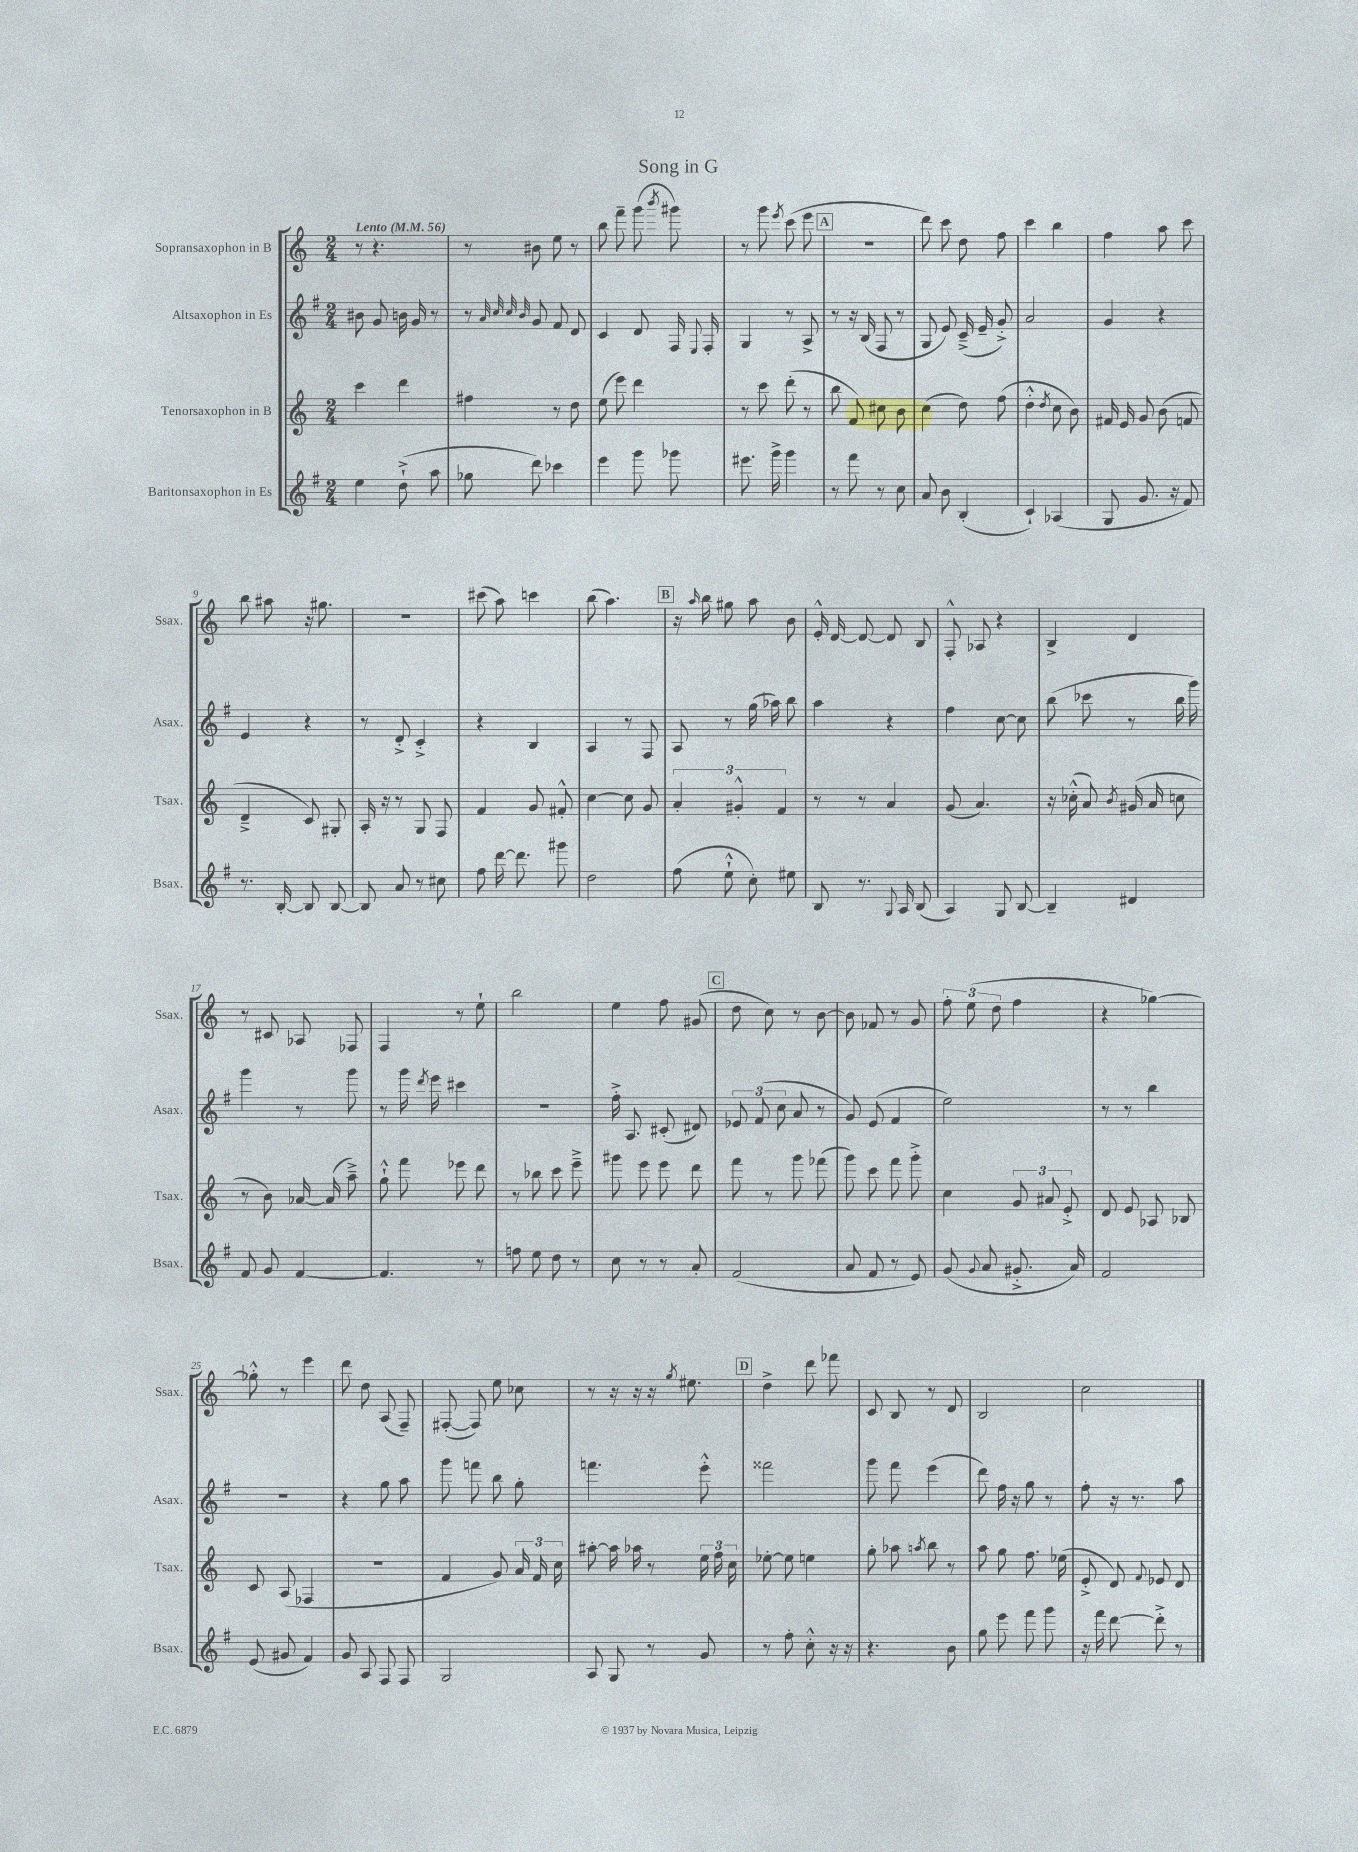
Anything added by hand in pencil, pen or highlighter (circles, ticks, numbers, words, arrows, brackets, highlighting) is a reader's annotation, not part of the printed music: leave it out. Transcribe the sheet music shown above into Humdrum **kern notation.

**kern	**kern	**kern	**kern
*staff4	*staff3	*staff2	*staff1
*clefG2	*clefG2	*clefG2	*clefG2
*k[f#]	*k[]	*k[f#]	*k[]
*M2/4	*M2/4	*M2/4	*M2/4
*MM56	*MM56	*MM56	*MM56
4ee	4ccc	8b#	8r
.	.	8g	4.r
(8dd`^	4ddd	16b	.
.	.	16g	.
8aa	.	8r	.
=	=	=	=
8gg-	4ff#	8r	8r
.	.	32qqa	.
.	.	32qqcc	.
.	.	32qqcc	.
.	.	32qqb	.
8ddd)	.	8g	8b#
4ccc-	8r	8f#	8ee
.	8dd	8d	8r
=	=	=	=
4eee	(8ee	4c	8bb
.	8eee)	.	8fff~
8ggg	4ddd	8d	(8ggg
.	.	.	8qbbb
8ggg-	.	16F#	8ggg#)
.	.	8qqE	.
.	.	16F#'	.
=	=	=	=
8.eee#	8r	4G	8r
.	8ccc	.	8ggg
16ggg^	.	.	.
.	.	.	8qeee
4ggg	(8ddd'	8r	(8ccc
.	8r	8A^	8eee
=	=	=	=
8r	8bb	8r	2r
8fff#	8f)	16r	.
.	.	(16B	.
8r	8cc#	8F#	.
8cc	8b	8r	.
=	=	=	=
8a	(4cc	8G	8ddd)
8b	.	8e)	8ccc
(4B'	8dd)	(16c~^	8dd
.	.	16e~	.
.	(8ff	8g'^)	8ff
=	=	=	=
4c`)	4dd'^^	2a	4ccc
.	8qdd	.	.
(4A-	8cc	.	4bb
.	8b)	.	.
=	=	=	=
8G	16f#	4g	4ff
.	16e	.	.
8.g	8g	.	.
.	(8b	4r	8aa
16r	.	.	.
8f#)	8f	.	8ccc
=	=	=	=
8.r	4d~^	4e	8bb
.	.	.	8aa#
[16B'	.	.	.
8B]	8c)	4r	16r
.	.	.	8.gg#
[8B	8G#'	.	.
=	=	=	=
8B]	16A'	8r	2r
.	16r	.	.
8a	8r	8d'^	.
8r	8G	4c'^	.
8cc#	8F	.	.
=	=	=	=
8ff#	4f	4r	(8ccc#
[16ddd	.	.	8aa)
8.ddd]	.	.	.
.	8g	4B	4ccc
8ggg#	8f#'^^	.	.
=	=	=	=
2dd	[4cc	4A	(8bb
.	.	.	4.aa)
.	8cc]	8r	.
.	8g	8F#	.
=	=	=	=
(8ff#	6a'	8A	16r
.	.	.	16qqaa
.	.	.	16bb
8ee`^^	.	8r	8gg#
.	6g#'^^	.	.
8cc')	.	(16gg	8aa
.	.	16aa-)	.
.	6f	.	.
8ee#	.	8bb	8b
=	=	=	=
8B	8r	4aa	16e'^^
.	.	.	[16d
8.r	8r	.	8d_
.	4a	4r	8d]
8qqG	.	.	.
16A	.	.	.
(8B	.	.	8B
=	=	=	=
4A)	(8g	4ff#	8F'^^
.	4.a)	.	8A-
8G	.	[8cc	4r
[8B	.	8cc]	.
=	=	=	=
4B~]	16r	(8bb	4B^
.	(16cc-'^^	.	.
.	8a)	8ccc-	.
.	8qb	.	.
4d#	(16g#	8r	4d
.	16a	.	.
.	8cc	16bb	.
.	.	16ggg)	.
=	=	=	=
8f#	8r	4ggg	8r
8g	8b)	.	8c#
[4f#	[16a-	8r	8A-
.	(16a-]	.	.
.	8aa~^)	8ggg	8F-
=	=	=	=
4.f#]	8gg`^^	8r	4F
.	8fff	16ggg	.
.	.	8qddd	.
.	.	16eee	.
.	8eee-	4ccc#	8r
8r	8ddd	.	8ee`
=	=	=	=
8ff	8r	2r	2bb
8ee	8bb-	.	.
8dd	8ccc	.	.
8r	8eee~^	.	.
=	=	=	=
8cc	8ggg#	16ff#'^	4ee
.	.	8.A	.
8r	8eee	.	.
8r	8eee	(8c#'	8ff
8a'	8ddd	8d#)	(8g#
=	=	=	=
(2f#	8fff	12e-	8dd
.	.	(12f#	.
.	8r	.	8cc)
.	.	12cc	.
.	8ggg	8a	8r
.	(8fff-	8r	[8b
=	=	=	=
8a	8ggg)	8g)	8b]
8f#	8ccc	(8e	8f-
8r	8fff	4f#	8r
8e)	8ggg'^	.	8g
=	=	=	=
(8g	4cc	2ee)	12ff'
.	.	.	(12ee
8qqg	.	.	.
8a	.	.	.
.	.	.	12dd
8.g#'^	12g	.	4ff
.	12a#	.	.
.	12e'^	.	.
16a)	.	.	.
=	=	=	=
2f#	8d	8r	4r
.	8e	8r	.
.	8A-	4bb	[4gg-)
.	8B-	.	.
=	=	=	=
(8e	8c	2r	8gg-'^^]
8g#	(8A	.	8r
4f#)	4F-	.	4eee
=	=	=	=
8g	2r	4r	8ddd
8A	.	.	8dd
8F#	.	8gg	(8A
8F#	.	8aa	8F~)
=	=	=	=
2G	4f	8ggg	([8F#'
.	.	8fff	8F#])
.	8g)	8bb	8ee
.	24a	8gg'	8cc-
.	24f	.	.
.	24cc	.	.
=	=	=	=
8A	[8aa#'	4.fff	8r
8G	16aa#]	.	16r
.	16aa-	.	16r
8r	8r	.	16r
.	.	.	8qgg
.	.	.	8.ee#
8g	24ee	8eee'^^	.
.	24ff	.	.
.	24cc	.	.
=	=	=	=
8r	[8ee-'	2fff##	4dd^
8ff#'	8ee-]	.	.
8cc'^^	4ee	.	8ddd
16r	.	.	8fff-
16r	.	.	.
=	=	=	=
4.r	8gg'	8ggg	8c
.	8aa-	8fff#	8B
.	8qaa	.	.
.	8bb	(4eee	8r
8b	8r	.	8d
=	=	=	=
8gg	8aa	8ddd)	2B
8eee	8gg	16ff#	.
.	.	16r	.
8fff#	8.ff	8gg	.
8ggg	.	8r	.
.	(16ee-	.	.
=	=	=	=
16r	8e'^	8ff#'	2cc
16fff#	.	.	.
[8ddd	8d)	16r	.
.	.	8.r	.
.	8qqf	.	.
8ddd'^]	8e-	.	.
8r	8d	8aa	.
==	==	==	==
*-	*-	*-	*-
